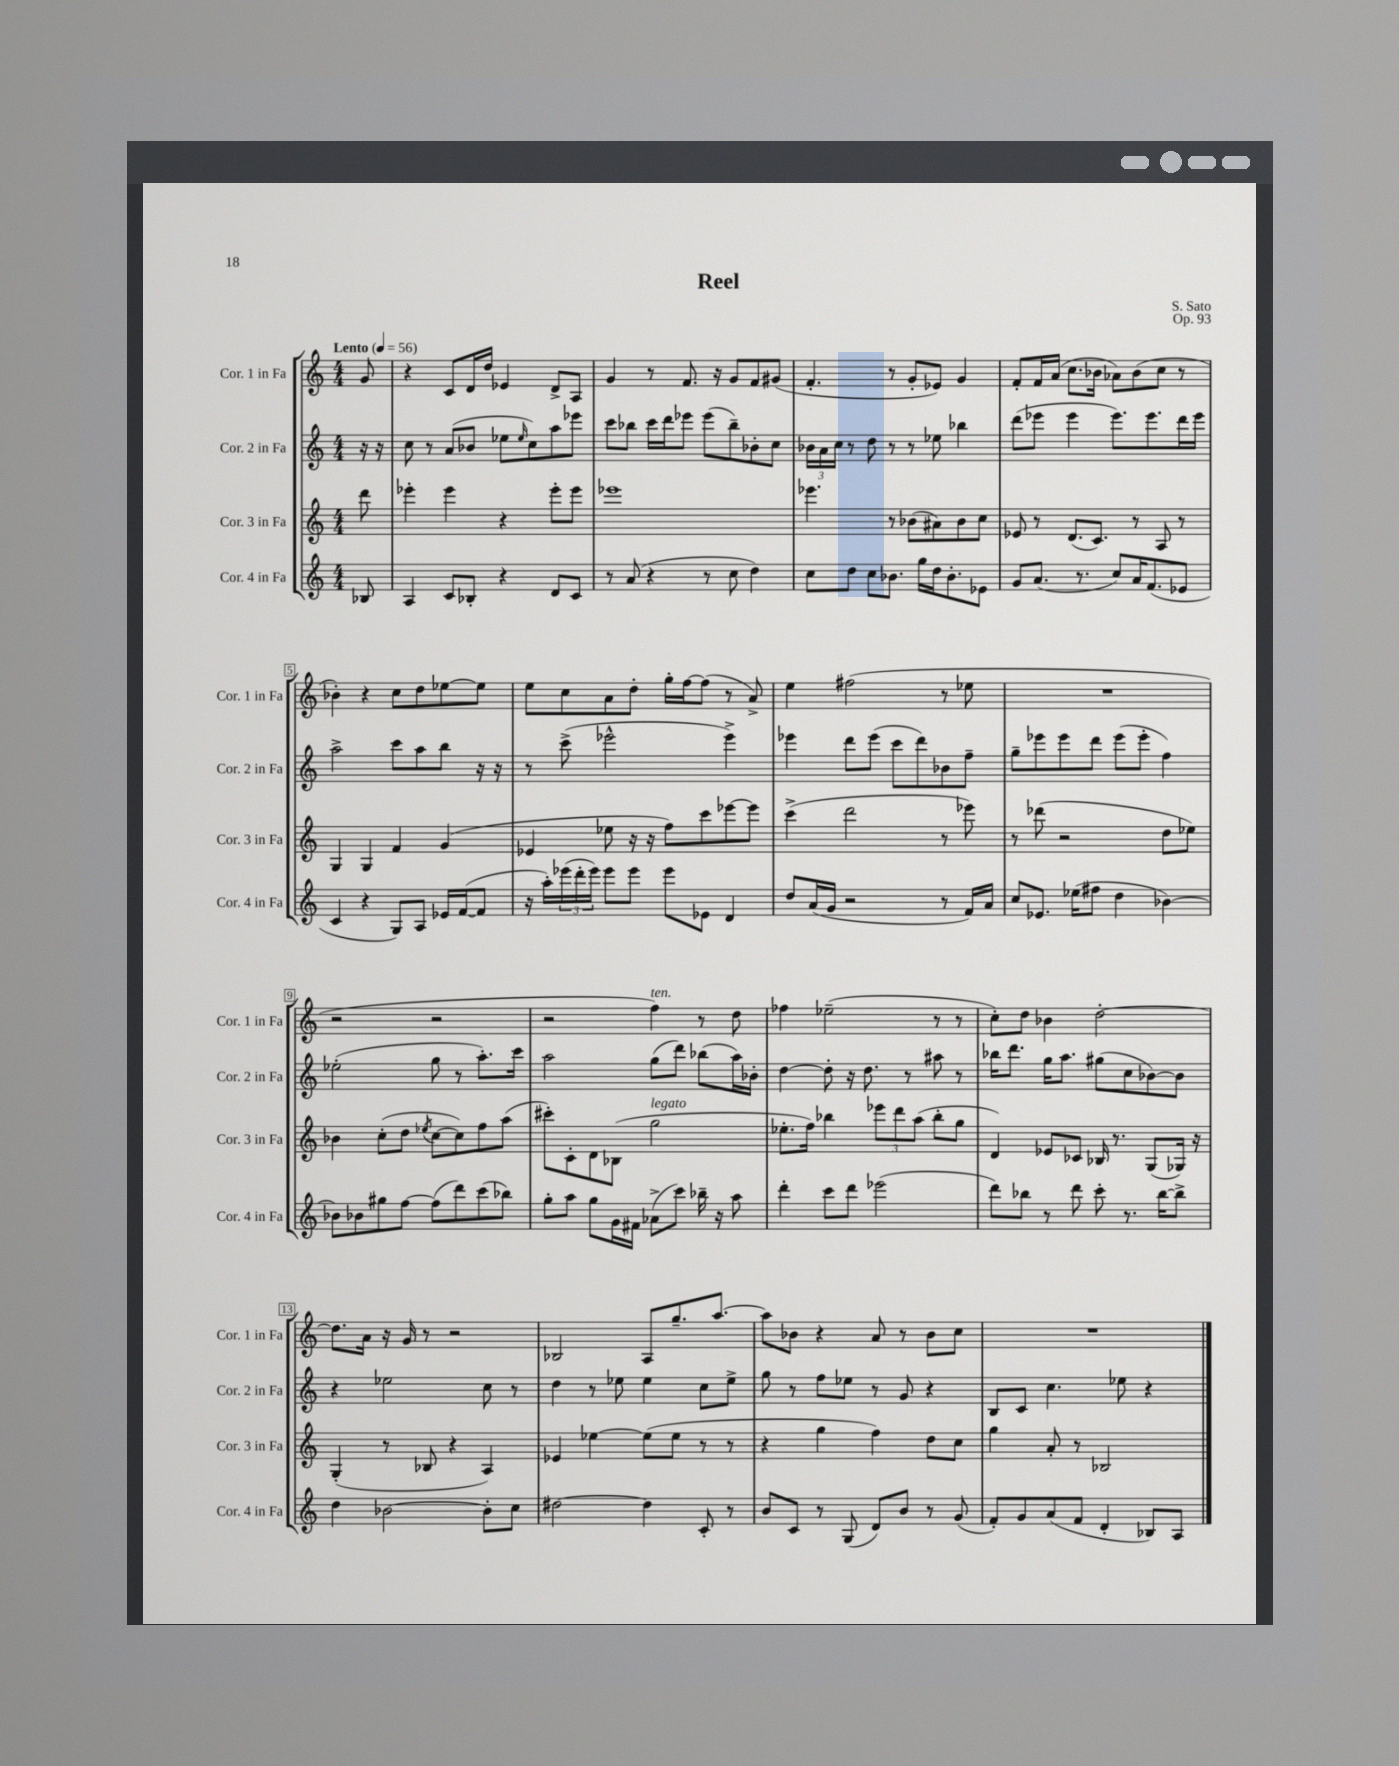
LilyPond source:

\header { title = "Reel" composer = "S. Sato" opus = "Op. 93" }
<<
\new StaffGroup <<
\new Staff = "s0" \with { instrumentName = "Cor. 1 in Fa" shortInstrumentName = "Cor. 1 in Fa" } {
    \clef treble \key c \major \numericTimeSignature \time 4/4 \partial 8 \tempo "Lento" 4 = 56
    g'8 |
    r4 c'8 d'16 d''16 ees'4 d'8-> a8 |
    g'4 r8 f'8. r16 g'8 f'8 gis'8( |
    f'4.-. r8 g'8-. ees'8) g'4 |
    f'8-. f'16 a'16( c''8. bes'16 aes'8) bes'8( c''8 r8 |
    bes'4-.) r4 c''8 d''8 ees''8~ ees''8 |
    e''8 c''8 a'8 d''8-. g''16-. f''16~ f''8( r8 a'8->) |
    e''4 fis''2( r8 ees''8 |
    R1 |
    r2 r2 |
    r2 f''4^\markup { \italic "ten." }) r8 d''8 |
    fes''4 ees''2--( r8 r8 |
    c''8-.) d''8 bes'4 d''2~-. |
    d''8. a'16 r16 g'16 r8 r2 |
    bes2 a8 g''8.-- a''8.~ |
    a''8 bes'8 r4 a'8 r8 bes'8 c''8 |
    R1 \bar "|." |
}
\new Staff = "s1" \with { instrumentName = "Cor. 2 in Fa" shortInstrumentName = "Cor. 2 in Fa" } {
    \clef treble \key c \major \numericTimeSignature \time 4/4 \partial 8
    r16 r16 |
    c''8 r8 a'8( bes'8 ees''8 \grace { ees''16 } c''8) a''8 ees'''8 |
    c'''8 bes''8 c'''16 d'''16 ees'''8 ees'''8( bes''8--) bes'8-. c''8 |
    \tuplet 3/2 { bes'16 a'16 c''16 } r8 d''8 r8 r8 ees''8 bes''4 |
    d'''8( ees'''8 ees'''4 ees'''8.) ees'''8. d'''16 ees'''16 |
    a''2-> c'''8 a''8 b''8 r16 r16 |
    r8 c'''8->( ees'''2-^ ees'''4->) |
    ees'''4 d'''8 ees'''8( c'''8 d'''8) bes'8 f''8-- |
    g''8-- ees'''8 ees'''8 d'''8 ees'''8( ees'''8-. f''4) |
    ees''2-.( g''8 r8 a''8.-.) c'''16 |
    a''2 g''8( d'''8) bes''8( a''16) bes'16-. |
    d''4~ d''8-. r16 d''8. r8 ais''8 r8 |
    bes''16 d'''8. g''16 a''8. gis''8( c''8 bes'8~) bes'8 |
    r4 ees''2 c''8 r8 |
    d''4 r8 ees''8 ees''4 c''8 ees''8-> |
    g''8 r8 f''8 ees''8 r8 g'8 r4 |
    b8 c'8 c''4. ees''8 r4 \bar "|." |
}
\new Staff = "s2" \with { instrumentName = "Cor. 3 in Fa" shortInstrumentName = "Cor. 3 in Fa" } {
    \clef treble \key c \major \numericTimeSignature \time 4/4 \partial 8
    d'''8 |
    ees'''4-. ees'''4 r4 ees'''8-. ees'''8 |
    ees'''1 |
    ees'''4. r8 bes'8( ais'8) bes'8 c''8 |
    ees'8 r8 d'8.( c'8.) r8 a8 r8 |
    g4 g4 f'4 g'4( |
    ees'4 ees''8 r16 r16 f''8) c'''8 ees'''8~ ees'''8 |
    c'''4->( d'''2 r8 ees'''8) |
    r8 des'''8( r2 d''8 ees''8) |
    bes'4 c''8-.( d''8 \acciaccatura { ees''8 } c''8~ c''8) f''8 a''8( |
    cis'''8-.) c'8-. d'8 bes8( g''2^\markup { \italic "legato" } |
    ees''8.-. f''16) bes''4 \tuplet 3/2 { ees'''8 d'''8 a''8( } bes''8-. g''8 |
    d'4) ees'8 ces'8 bes16 r8. g8( ges16) r16 |
    g4-.( r8 bes8 r4 a4) |
    ees'4 ees''4~ ees''8( ees''8 r8 r8 |
    r4 g''4 f''4) d''8 c''8 |
    g''4 a'8-. r8 bes2 \bar "|." |
}
\new Staff = "s3" \with { instrumentName = "Cor. 4 in Fa" shortInstrumentName = "Cor. 4 in Fa" } {
    \clef treble \key c \major \numericTimeSignature \time 4/4 \partial 8
    bes8 |
    a4 c'8 bes8-. r4 d'8 c'8 |
    r8 a'8( r4 r8 c''8 d''4) |
    c''8 d''8 c''8 bes'8. g''16 d''16 bes'8.-. ees'8 |
    g'8 a'8.( r8. c''8) a'16 f'8.( ees'8 |
    c'4 r4 g8) a8 ees'16 f'16~( f'8 |
    r16 a''16-.) \tuplet 3/2 { ees'''16( d'''16-. ees'''16) } ees'''8 ees'''8 ees'''8 ees'8 d'4 |
    d''8 a'16( g'16 r2 r8 f'16) a'16 |
    c''8 ees'8. ees''16( fis''8 d''4 bes'4~) |
    bes'8 bes'8 gis''8 f''8~ f''8( d'''8) c'''8( bes''8) |
    g''8-. a''8 g''8 g'16 fis'16 aes'8->( c'''8) bes''16-- r16 a''8 |
    d'''4-. c'''8 d'''8 ees'''2( |
    d'''8) bes''8 r8 d'''8 c'''8-. r8. bes''16~ bes''8-> |
    d''4 bes'2~ bes'8-. c''8 |
    dis''2~ dis''4 c'8-. r8 |
    b'8 c'8 r8 g8( d'8) b'8 r8 g'8( |
    f'8-.) g'8 a'8( f'8 d'4-. bes8) a8 \bar "|." |
}
>>
>>
\layout { \context { \Score \override BarNumber.stencil = #(make-stencil-boxer 0.1 0.3 ly:text-interface::print) } }
